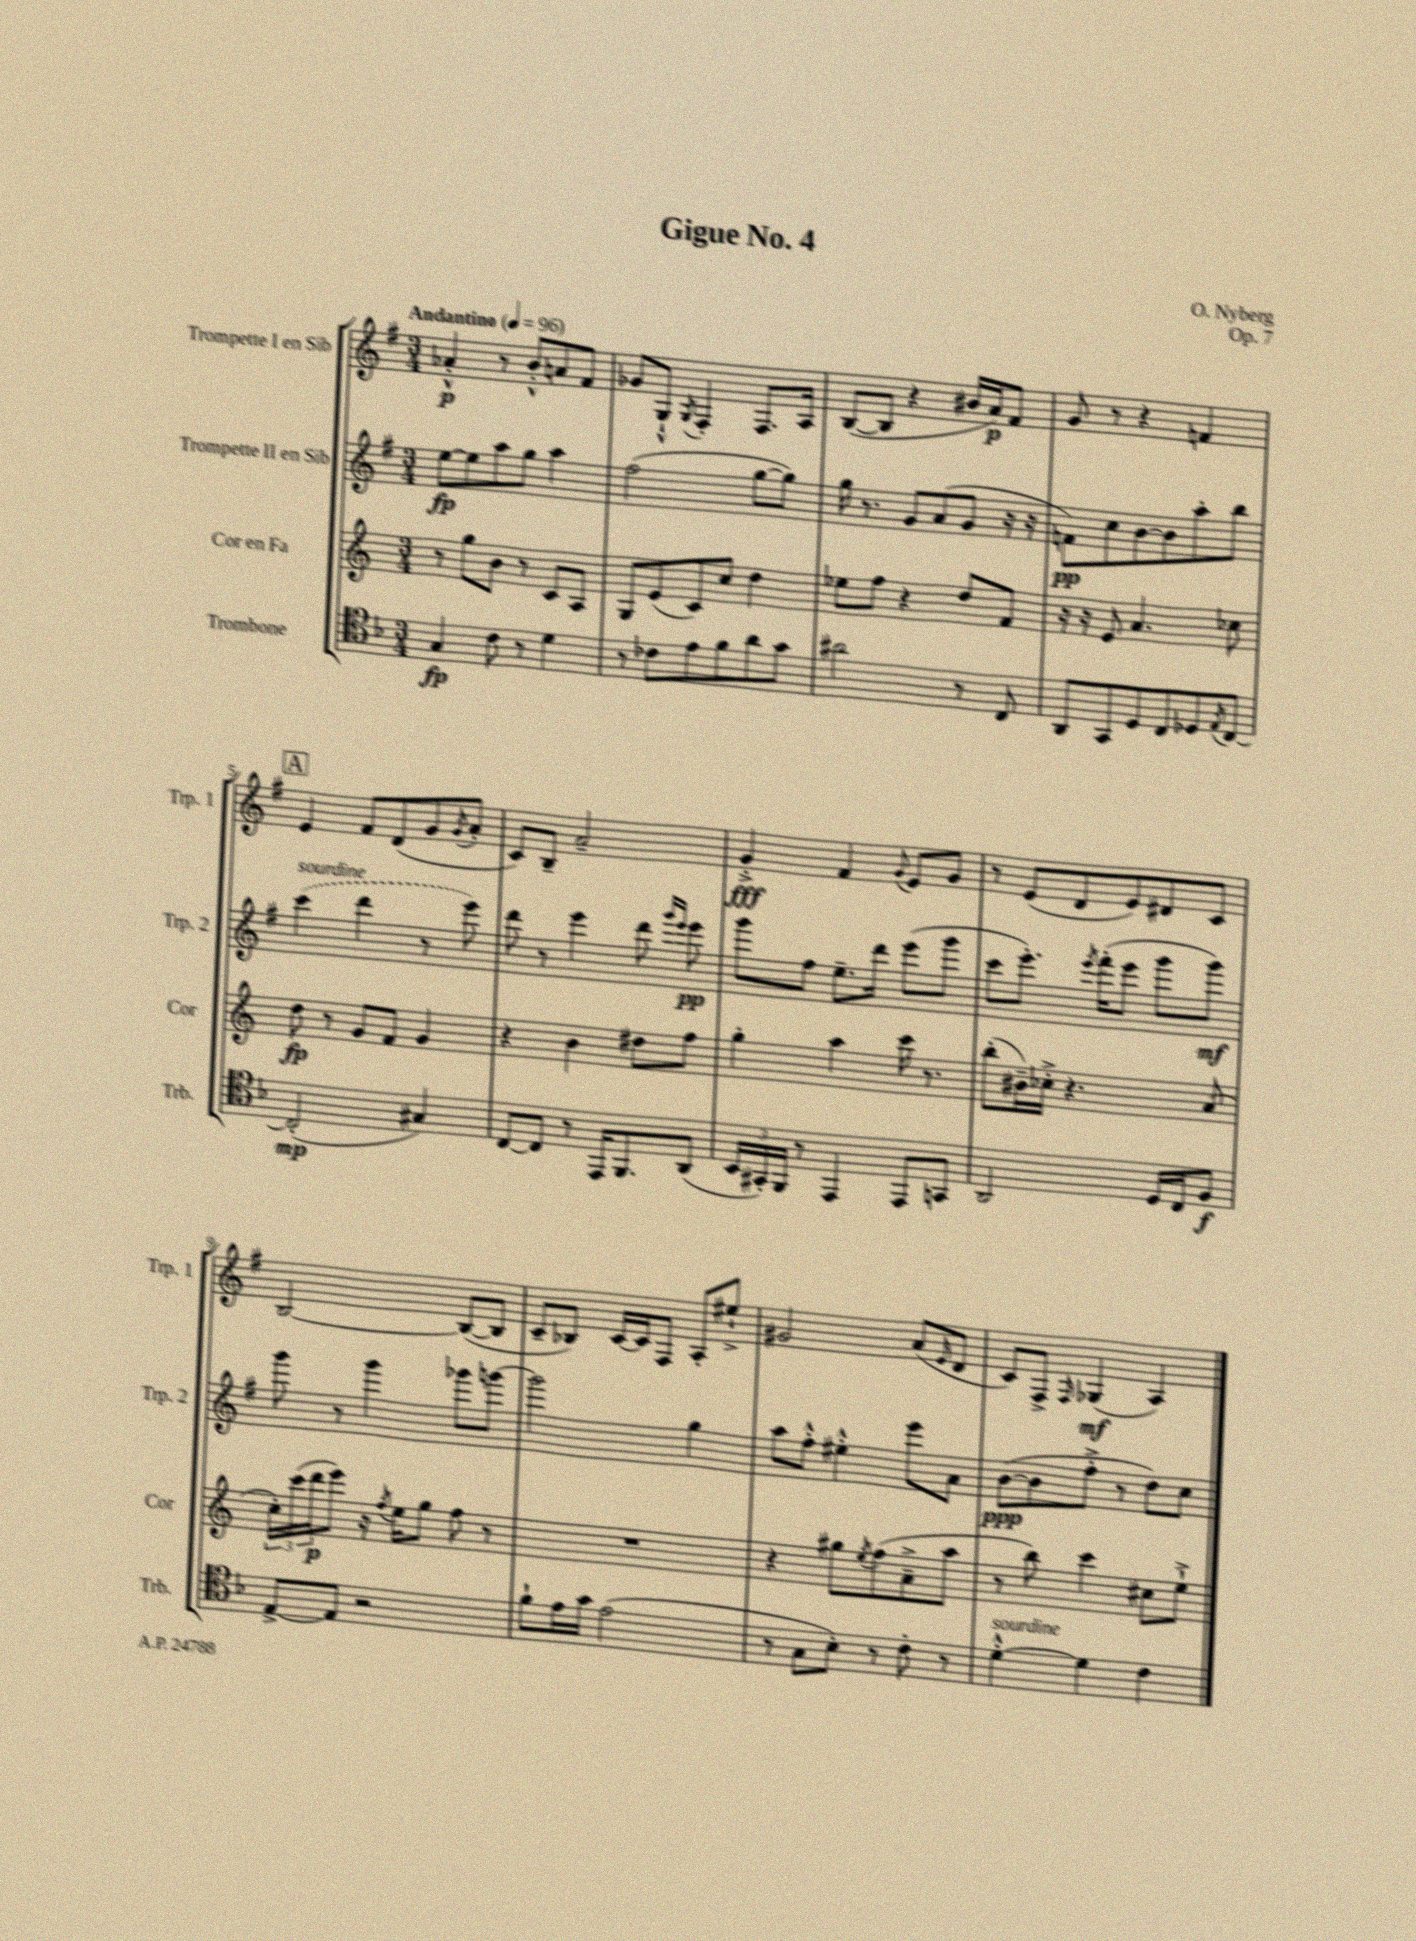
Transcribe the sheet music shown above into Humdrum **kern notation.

**kern	**kern	**kern	**kern
*staff4	*staff3	*staff2	*staff1
*clefC4	*clefG2	*clefG2	*clefG2
*k[b-]	*k[]	*k[f#]	*k[f#]
*M3/4	*M3/4	*M3/4	*M3/4
*MM96	*MM96	*MM96	*MM96
4G/	8r	[8ee\L	4a-'^^/
.	8gg\L	8ee\]	.
8c\	8b\J	8aa\	8r
8r	8r	8gg\J	8b'^^/L
4d\	8c/L	4aa\	8a/
.	8A/J	.	8f#/J
=	=	=	=
8r	8G/L	(2ff#\	8g-/L
8c-\L	(8e/	.	8G`^^/J
.	.	.	8qG/
8e\	8c/)	.	4F#'/
8f\	8cc/J	.	.
8a\	4dd\	[8gg\L	8.F#/L
8g\J	.	8gg\]J)	.
.	.	.	16A/Jk
=	=	=	=
2a#\	8ee-\L	16gg\	([8B/L
.	.	8.r	.
.	8ff\J	.	8B/]J
.	4r	8g/L	4r
.	.	(8a/	.
8r	8dd/L	8g/J	16b#/LL
.	.	.	16a/J)
8C/	8f/J	16r	8f#/J
.	.	16r	.
=	=	=	=
8AA/L	16r	8f\L)	8g/
.	16r	.	.
8GG/	8e/	8cc\	8r
8D/	4.a/	[8b\	4r
8C/	.	8b\]	.
8D-/	.	8aa'\	4f/
8qE/	.	.	.
[8C/J	8cc-\	8bb\J	.
=	=	=	=
(2C'/]	8dd\	(4ccc\	4e/
.	8r	.	.
.	8g/L	4ddd\	8f#/L
.	8f/J	.	(8d/
4G#/)	4g/	8r	8g/
.	.	.	8qg/
.	.	8eee\)	8a'/J
=	=	=	=
[8C/L	4r	8ddd\	8c/L)
8C/]J	.	8r	8B~/J
8r	4b\	4eee\	2a~/
16EE/LK	.	.	.
8.FF/	.	.	.
.	8dd#\L	8ddd\	.
.	.	16qqggg/LL	.
.	.	16qqeee/JJ	.
(8AA/J	8ff\J	8eee\	.
=	=	=	=
24BB-/LL	4gg'\	8ggg\L	4g'^/
24GG#'/)	.	.	.
24FF/JJ	.	.	.
8r	.	8ff#\J	.
4EE/	4aa\	8.ee~\L	4f#/
.	.	16ddd\Jk	.
.	.	.	8qqg/
8EE/L	16ccc\	(8eee\L	8e/L
.	8.r	.	.
8GG/J	.	8ggg\J	8g/J
=	=	=	=
2AA/	(8bb'\L	8ccc\L	8r
.	16b#~\L)	8.eee'\J)	(8e/L
.	16cc-'^\JJ	.	.
.	4.r	.	8d/
.	.	8qeee/	.
.	.	(16fff#'\LK	.
.	.	8eee\J	8e/)
16D/LL	.	8ggg\L	8d#/
16C/J	.	.	.
8F/J	(8a/	8ggg\J)	8c/J
=	=	=	=
[8E^/L	24cc'\LL)	8ggg\	[2B/
.	(24ccc\	.	.
.	24ddd\J	.	.
8E/]J	8eee\J)	8r	.
2r	16r	4ggg\	.
.	8qff/	.	.
.	16ee\LK	.	.
.	8gg\J	.	.
.	8ff\	8ggg-\L	(8B/_L
.	8r	[8ggg\J	8B/]J
=	=	=	=
8f`\L	2.r	2ggg\]	8c~/L
16e\L	.	.	8B-/J)
16g\JJ	.	.	.
(2e\	.	.	[16c/LL
.	.	.	16c/]J
.	.	.	8F#/J
.	.	4gg\	8A'/L
.	.	.	8ee#`^/J
=	=	=	=
8r	4r	8aa\L	2g#/
8G\L	.	8ff#'^^\J	.
8B-'\J)	8gg#\L	4ee#'^^\	.
.	8qee/	.	.
8r	(8ff\	.	.
8c'\	8a~^\	8eee\L	(8a/L
.	.	.	16qqe/
8r	8aa\J	8a\J	8d/J
=	=	=	=
[4d'^^\	8r	([8b\L	8c/L)
.	8bb\)	8b\]	8F#^/J
.	.	.	16qqF#/
4d\]	4ccc\	8ff#'^\J	(4G-/
.	.	8r	.
4c\	8cc#\L	8dd\L)	4A/)
.	8ee`^\J	8cc\J	.
==	==	==	==
*-	*-	*-	*-
